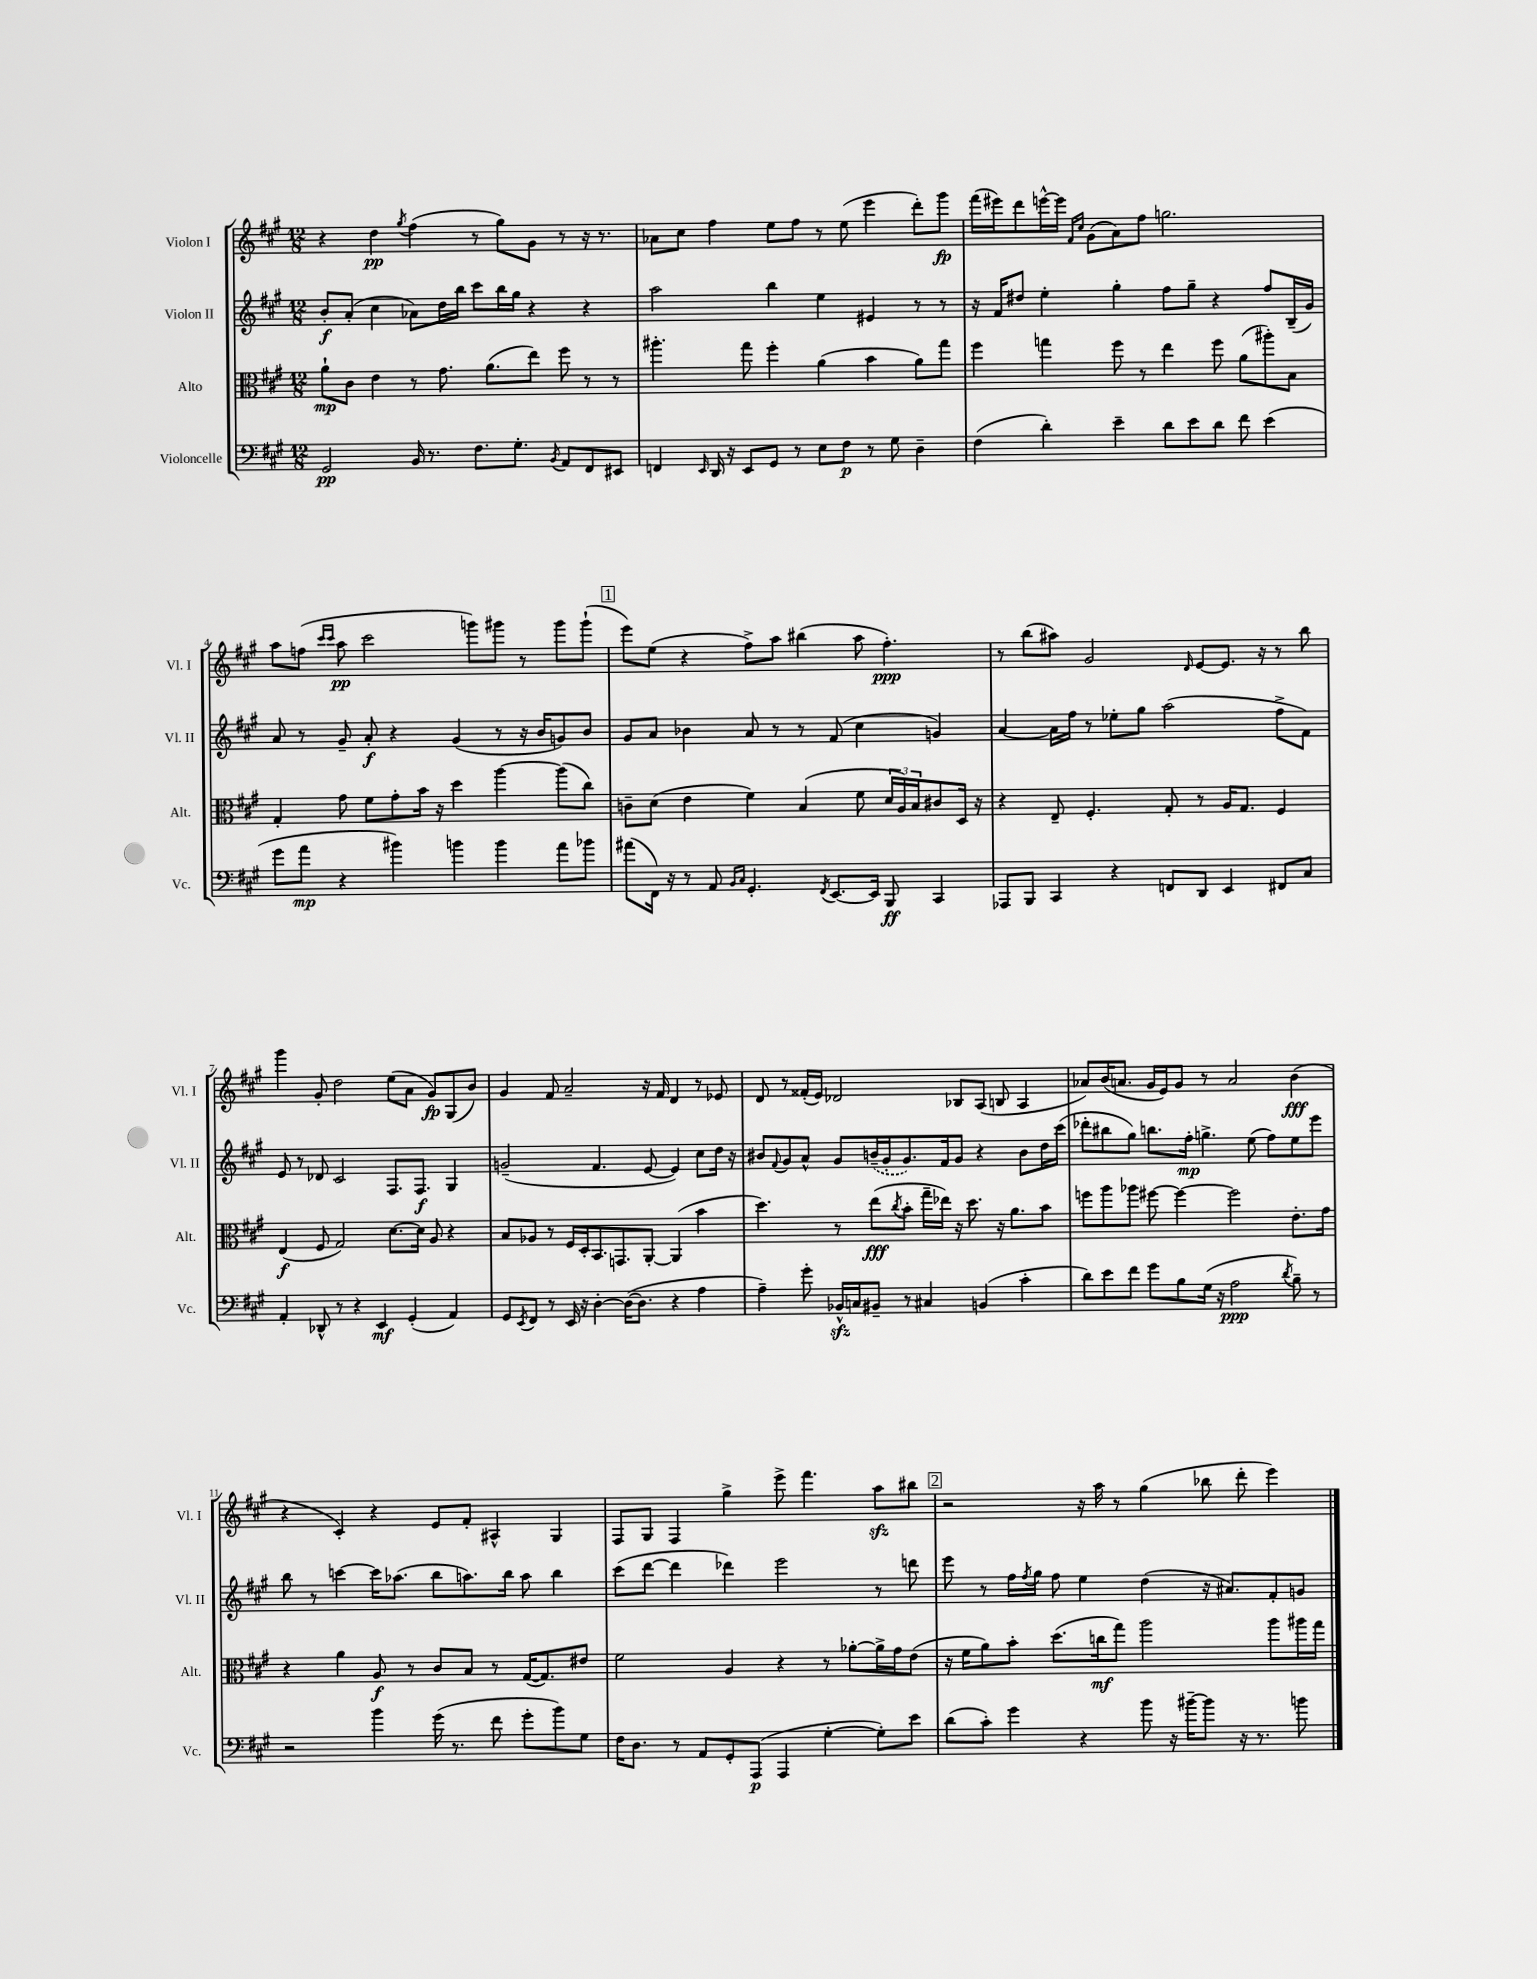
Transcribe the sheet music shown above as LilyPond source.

<<
\new StaffGroup <<
\new Staff = "s0" \with { instrumentName = "Violon I" shortInstrumentName = "Vl. I" } {
    \clef treble \key a \major \numericTimeSignature \time 12/8
    r4 d''4\pp \acciaccatura { gis''8 } fis''4( r8 gis''8) gis'8 r8 r16 r8. |
    aes'8 cis''8 fis''4 e''8 fis''8 r8 e''8( e'''4 d'''8-.) gis'''8\fp |
    fis'''16( eis'''16) d'''8 e'''16~-^ e'''16 \grace { fis'16 cis''16 } gis'8( a'8) fis''8 g''2. |
    a''8 f''8( \grace { cis'''16 cis'''16 } a''8\pp cis'''2 g'''8) gis'''8 r8 gis'''8 gis'''8-!( |
    \mark \markup { \box "1" } e'''8) e''8( r4 fis''8->) a''8 bis''4( a''8 fis''4.-.\ppp) |
    r8 b''8( ais''8) gis'2 \grace { d'16 } e'8~ e'8. r16 r8 b''8 |
    gis'''4 gis'8-. d''2 e''8( a'8 gis'8\fp) gis8( b'8) |
    gis'4 fis'8 a'2-- r16 fis'16 d'4 r8 ees'8 |
    d'8 r8 fisis'16-.( e'16) des'2 bes8 a8( b8 a4 |
    aes'8) b'16( a'8. gis'16 e'16) gis'8 r8 a'2 b'4\fff( |
    r4 cis'4-.) r4 e'8 fis'8-. ais4-^ gis4 |
    fis8 gis8 fis4 gis''4-> e'''8-> fis'''4. a''8\sfz bis''8 |
    \mark \markup { \box "2" } r2 r16 a''16 r8 gis''4( bes''8 d'''8-. e'''4) \bar "|." |
}
\new Staff = "s1" \with { instrumentName = "Violon II" shortInstrumentName = "Vl. II" } {
    \clef treble \key a \major \numericTimeSignature \time 12/8
    b'8-.\f a'8-.( cis''4 aes'8) d''16 b''16 cis'''8 b''16 gis''16 r4 r4 |
    a''2 b''4 e''4 eis'4 r8 r8 |
    r16 fis'16 dis''8 e''4-. gis''4-. fis''8 gis''8-- r4 fis''8 b16--( gis'16) |
    a'8 r8 gis'8-- a'8-.\f r4 gis'4( r8 r16 b'16 g'8) b'8 |
    \mark \markup { \box "1" } gis'8 a'8 bes'4 a'8 r8 r8 fis'8( cis''4 g'4) |
    a'4~ a'16 fis''16 r8 ees''8-. gis''8 a''2( fis''8-> fis'8) |
    e'8 r8 des'8 cis'2 fis8. fis8.\f gis4 |
    g'2--( fis'4. e'8~ e'4) cis''8 d''16 r16 |
    bis'8 \appoggiatura { fis'8 } gis'8 a'8-^ gis'8 \once \slurDashed b'16--( gis'16-. gis'8.) fis'16 gis'8 r4 b'8 d''16 cis'''16( |
    des'''8-. bis''8 gis''8) b''8. fis''16-.\mp g''4.-> e''8( fis''8) e''8 e'''8 |
    b''8 r8 c'''4~ c'''16 aes''8.( b''8 a''8.) b''16 a''8 b''4 |
    cis'''8( d'''8~ d'''4 des'''4) e'''2 r8 d'''8 |
    \mark \markup { \box "2" } e'''8 r8 fis''16 \acciaccatura { fis''8 } gis''16 fis''8 e''4 d''4( r16 ais'8.) fis'8-. g'8 \bar "|." |
}
\new Staff = "s2" \with { instrumentName = "Alto" shortInstrumentName = "Alt." } {
    \clef alto \key a \major \numericTimeSignature \time 12/8
    a'8-!\mp cis'8 e'4 r8 gis'8. a'8.( e''8) fis''8 r8 r8 |
    ais''4.-. gis''8 fis''4-. a'4( b'4 a'8) gis''8 |
    fis''4 g''4 fis''8 r8 e''4 fis''8 a'8( ais''8-.) b8 |
    gis4-. gis'8 fis'8 gis'8-. b'16 r16 d''4 a''4~ a''8( cis''8) |
    \mark \markup { \box "1" } c'8-- d'8( e'4 fis'4) b4( fis'8 \tuplet 3/2 { d'16 a16) b16 } cis'8 d16 r16 |
    r4 e8-- fis4.-. gis8-. r8 a16 gis8. fis4 |
    e4\f( fis8 gis2) d'8.~ d'16 a8 r4 |
    b8 aes8 r8 fis16 d16-. b,8. g,8. a,8~-. a,4( b'4 |
    d''4.) r8 e''8\fff( \acciaccatura { cis''8 } b'8-. gis''16-- ees''16) r16 d''8. r16 a'8. b'8 |
    f''8 a''8 aes''8 fis''8~ fis''4~ fis''2 e'8.-. gis'16 |
    r4 a'4 a8\f r8 cis'8 b8 r8 gis16~( gis8.) eis'8 |
    fis'2 a4 r4 r8 aes'8~-. aes'16-> gis'16 e'8( |
    \mark \markup { \box "2" } r16 fis'16 a'8) b'8-. d''8.( c''16\mf gis''8) a''2 a''8 ais''16 gis''16 \bar "|." |
}
\new Staff = "s3" \with { instrumentName = "Violoncelle" shortInstrumentName = "Vc." } {
    \clef bass \key a \major \numericTimeSignature \time 12/8
    gis,2\pp b,16 r8. fis8. gis8.-. \acciaccatura { b,8 } a,8 fis,8 eis,8 |
    f,4 \grace { e,16 } d,16 r16 e,8 gis,8 r8 e8 fis8\p r8 gis8 d4-- |
    fis4( d'4-.) e'4-- d'8 e'8 d'8 fis'8 e'4( |
    gis'8 a'8\mp r4 bis'4) b'4 b'4 a'8 bes'8 |
    \mark \markup { \box "1" } ais'8( fis,16) r16 r8 a,8 \grace { b,16 cis16 } gis,4.-. \acciaccatura { fis,8 } e,8.~ e,16 b,,8\ff cis,4 |
    aes,,8 b,,8 cis,4 r4 f,8 d,8 e,4 fis,8 cis8 |
    a,4-. des,8-^ r8 r4 e,4\mf gis,4-.( a,4) |
    gis,8 \acciaccatura { e,8 } fis,8 r8 e,16 r16 d4~-. d16~( d8. r4 a4 |
    a4--) gis'8-. bes,16-^\sfz c16 bis,8-- r8 cis4 b,4( cis'4-. |
    d'8) e'8 fis'8 gis'8 b8 gis16( r16 a2\ppp \acciaccatura { d'8 } b8--) r8 |
    r2 b'4 gis'16( r8. fis'8 gis'8-. b'8) gis8 |
    fis16 d8. r8 a,8 gis,8-. a,,8\p( a,,4 gis4~-. gis8-.) e'8 |
    \mark \markup { \box "2" } d'8( cis'8-.) gis'4 r4 b'8 r16 bis'16~-- bis'8 r16 r8. b'8 \bar "|." |
}
>>
>>
